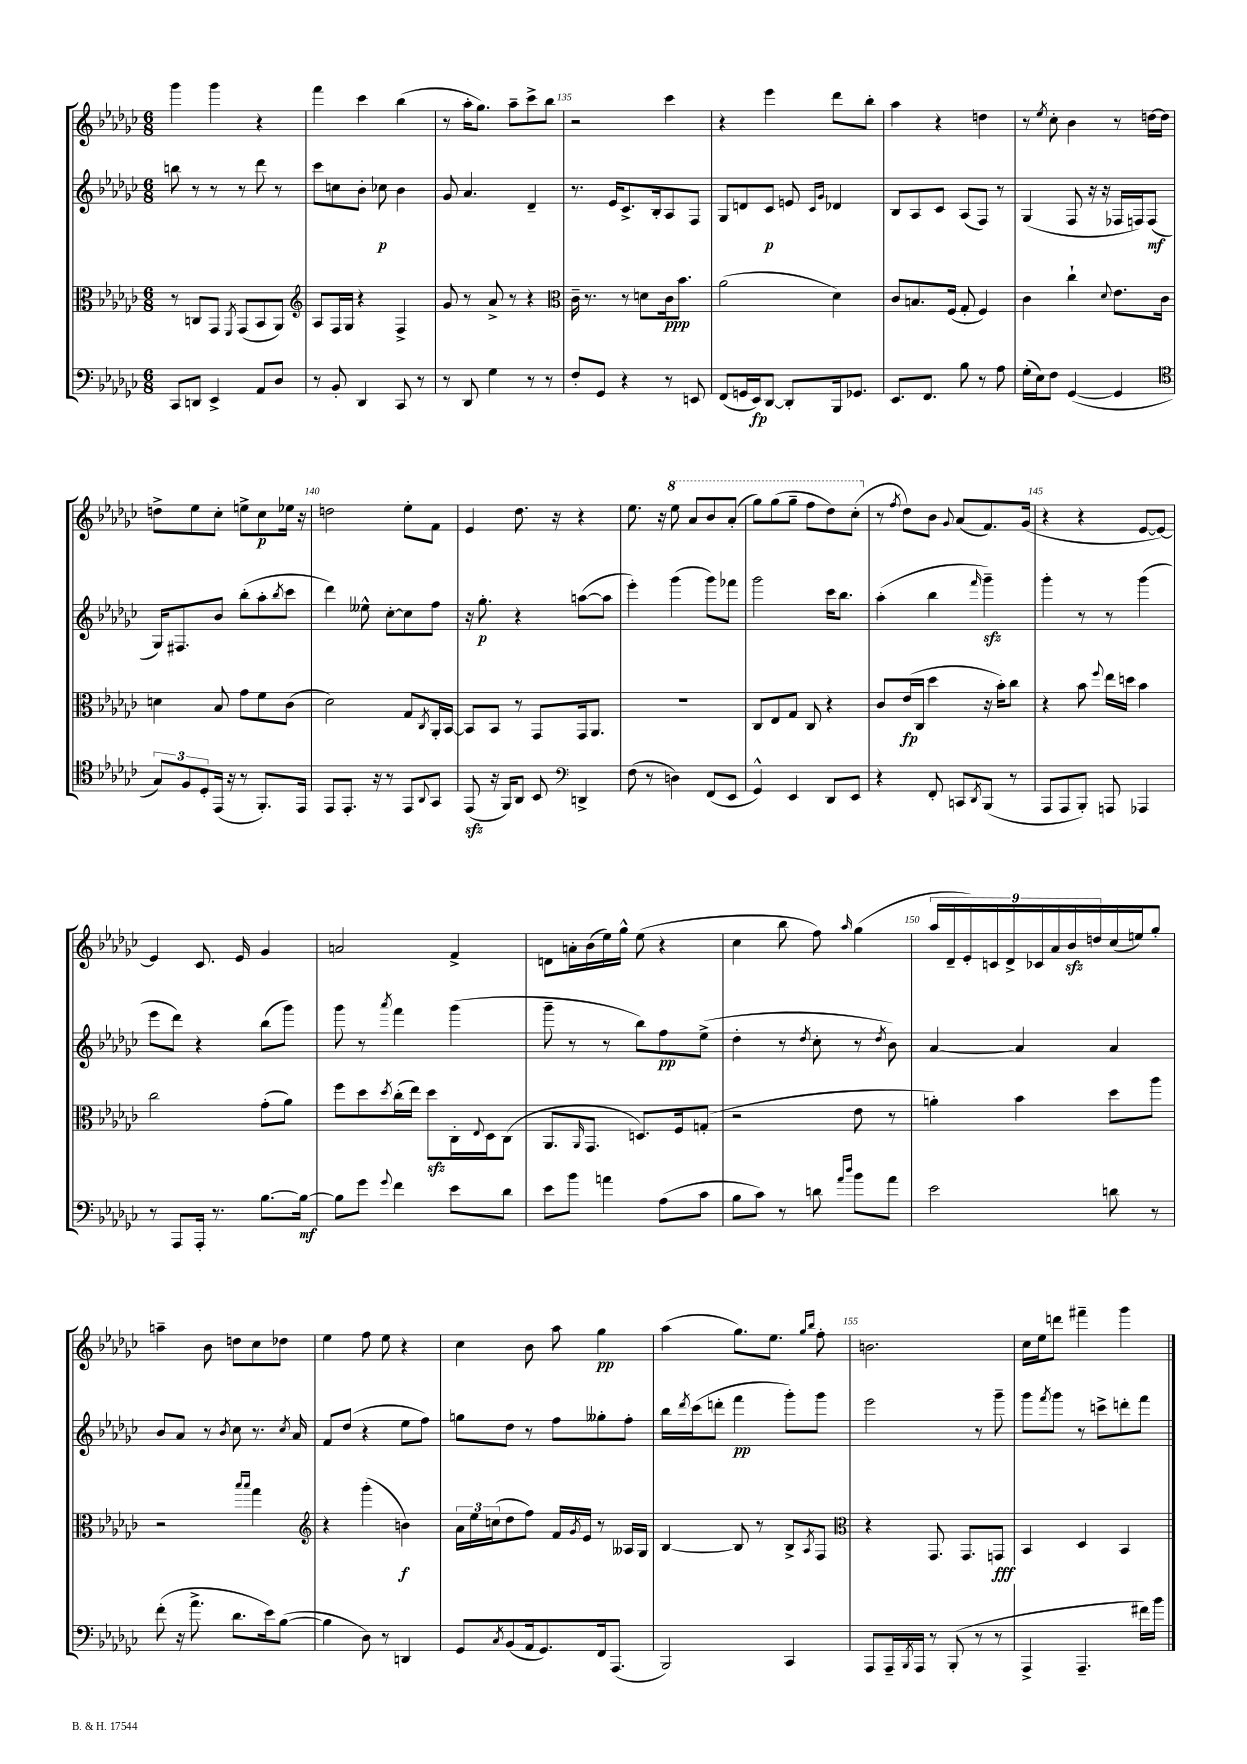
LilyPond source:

<<
\new StaffGroup <<
\new Staff = "s0" {
    \clef treble \key ges \major \numericTimeSignature \time 6/8
    ges'''4 ges'''4 r4 |
    f'''4 ces'''4 bes''4( |
    r8 aes''16-. ges''8.) aes''8-- ces'''8-> bes''8 |
    r2 ces'''4 |
    r4 ees'''4 des'''8 bes''8-. |
    aes''4 r4 d''4 |
    r8 \acciaccatura { ees''8 } ces''8-. bes'4 r8 d''16~ d''16 |
    d''8-> ees''8 ces''8-. e''8-> ces''8\p ees''16 r16 |
    d''2 ees''8-. f'8 |
    ees'4 des''8. r16 r4 |
    ees''8. r16 \ottava #1 ees'''8 aes''8 bes''8 aes''8-.( |
    ges'''8) ges'''8( ges'''8-- f'''8 des'''8) ces'''8-.( \ottava #0 |
    r8 \acciaccatura { f''8 } des''8) bes'8 \appoggiatura { ges'8 } aes'8( f'8.) ges'16( |
    r4 r4 ees'8~ ees'8~) |
    ees'4 ces'8. ees'16 ges'4 |
    a'2 f'4-> |
    d'8 a'16-. bes'16( ees''16) ges''16-^ ees''8( r4 |
    ces''4 bes''8 f''8) \grace { aes''16 } ges''4( |
    \tuplet 9/8 { aes''16 des'16-- ees'16-.) c'16 des'16-> ces'16 aes'16 bes'16\sfz d''16 } ces''16( e''16) ges''8-. |
    a''4-- bes'8 d''8 ces''8 des''8 |
    ees''4 f''8 ees''8 r4 |
    ces''4 bes'8 aes''8 ges''4\pp |
    aes''4( ges''8.) ees''8. \grace { ges''16 bes''16 } f''8-. |
    b'2. |
    ces''16 ees''16 d'''8 fis'''4-- ges'''4 \bar "|." |
}
\new Staff = "s1" {
    \clef treble \key ges \major \numericTimeSignature \time 6/8
    b''8 r8 r8 r8 des'''8 r8 |
    ces'''8 c''8 bes'8-. ces''8\p bes'4 |
    ges'8 aes'4. des'4-- |
    r8. ees'16 ces'8.-> bes16-. aes8 f8 |
    ges8 d'8 ces'8\p e'8 \grace { ces'16 ges'16 } des'4 |
    bes8 aes8 ces'8 aes8( f8) r8 |
    ges4( f8 r16 r16 fes16 f16) f8\mf( |
    ges16) fis8. bes'8 bes''8-.( aes''8-. \acciaccatura { bes''8 } ces'''8 |
    des'''4) eeses''8-^ ces''8~-. ces''8 f''8 |
    r16 ges''8.-.\p r4 a''8~( a''8 |
    ees'''4-.) ges'''4( ges'''8) fes'''8 |
    ges'''2 ces'''16 bes''8. |
    aes''4-.( bes''4 \grace { f'''16 } ges'''4--\sfz) |
    ges'''4-. r8 r8 ges'''4( |
    ees'''8 des'''8) r4 bes''8( ges'''8) |
    ges'''8 r8 \acciaccatura { aes'''8 } f'''4 ges'''4( |
    ges'''8-- r8 r8 bes''8) f''8\pp ees''8->( |
    des''4-. r8 \acciaccatura { des''8 } ces''8-. r8 \acciaccatura { des''8 } bes'8) |
    aes'4~ aes'4 aes'4 |
    bes'8 aes'8 r8 \acciaccatura { bes'8 } ces''8 r8. \acciaccatura { ces''8 } aes'16 |
    f'8 des''8( r4 ees''8 f''8) |
    g''8 des''8 r8 f''8 geses''8-. f''8-. |
    bes''16 \acciaccatura { des'''8 } ces'''16( d'''8-. f'''4\pp ges'''8-.) ges'''8 |
    ees'''2 r8 ges'''8-- |
    ges'''8 \acciaccatura { f'''8 } ges'''8 r8 c'''8-> d'''8-. f'''8 \bar "|." |
}
\new Staff = "s2" {
    \clef alto \key ges \major \numericTimeSignature \time 6/8
    r8 c8 ges,8 \acciaccatura { f,8 } ges,8( bes,8 aes,8) |
    \clef treble aes8 f16 ges16 r4 f4-> |
    ges'8 r8 aes'8-> r8 r4 |
    \clef alto ces'16-- r8. r8 d'8 ces'16\ppp bes'8. |
    aes'2( des'4) |
    ces'8 b8. f16( ges8-. f4) |
    ces'4 ces''4-! \appoggiatura { des'8 } ees'8. ces'16 |
    d'4 bes8 ges'8 f'8 ces'8( |
    des'2) ges8 \acciaccatura { ces8 } aes,16-. bes,16~ |
    bes,8 bes,8 r8 ges,8 ges,16 aes,8. |
    R2. |
    ces8 ees8 ges8 ces8 r4 |
    ces'8 ees'16\fp( ces16 des''4 r16 bes'16-.) ces''8 |
    r4 bes'8 \appoggiatura { f''8 } ees''16 d''16 bes'4 |
    ces''2 ges'8-.( aes'8) |
    f''8 des''8 \acciaccatura { des''8 } ces''16-.( ees''16) des''8\sfz ces16-. \appoggiatura { ees8 } des16 ces8( |
    aes,8. \grace { aes,16 } ges,8. d8.) f16 g8-.( |
    r2 ees'8 r8 |
    a'4-.) bes'4 des''8 aes''8 |
    r2 \grace { bes''16 bes''16 } ges''4 |
    \clef treble r4 ges'''4-.( b'4\f) |
    \tuplet 3/2 { aes'16 ees''16 c''16( } des''8 f''8) f'16 \acciaccatura { ges'8 } ees'16 r8 aeses16 ges16 |
    bes4~ bes8 r8 bes8-> \acciaccatura { aes8 } f8 |
    \clef alto r4 ges,8. ges,8. g,8\fff |
    bes,4 des4 bes,4 \bar "|." |
}
\new Staff = "s3" {
    \clef bass \key ges \major \numericTimeSignature \time 6/8
    ces,8 d,8 ees,4-> aes,8 des8 |
    r8 bes,8-. des,4 ces,8 r8 |
    r8 des,8 ges4 r8 r8 |
    f8-. ges,8 r4 r8 e,8 |
    f,8( g,16 ees,16\fp) des,8~ des,8-. bes,,16 ges,8. |
    ees,8. f,8. bes8 r8 aes8 |
    ges16-.( ees16) f8 ges,4~( ges,4 |
    \clef tenor \tuplet 3/2 { ges8) f8 des8-. } ees,16( r16 r8 f,8.-.) ees,16 |
    ees,8 ees,8.-. r16 r8 ees,8 \appoggiatura { aes,8 } ges,8 |
    ees,8\sfz( r16 f,16) aes,8 bes,8 \clef bass d,4-> |
    f8( r8 d4) f,8( ees,8 |
    ges,4-^) ees,4 des,8 ees,8 |
    r4 f,8-. c,8 \acciaccatura { des,8 } bes,,8( r8 |
    aes,,8 aes,,8 bes,,8-.) a,,8 aes,,4 |
    r8 aes,,8 aes,,16-. r8. bes8.~ bes16~\mf |
    bes8 ges'8 \appoggiatura { ges'8 } f'4 ees'8 des'8 |
    ees'8 bes'8 a'4 aes8( ces'8 |
    bes8 ces'8) r8 d'8 \grace { aes'16 des''16 } bes'8 aes'8 |
    ees'2 d'8 r8 |
    f'8-.( r16 aes'8.-> des'8. ees'16) bes8~( |
    bes4 des8) r8 d,4 |
    ges,8 \acciaccatura { ces8 } bes,8( aes,16 ges,8.) f,16 aes,,8.( |
    bes,,2) ces,4 |
    aes,,8 aes,,16-- \acciaccatura { bes,,8 } aes,,16 r8 bes,,8-.( r8 r8 |
    aes,,4-> aes,,4.-- fis'16) bes'16 \bar "|." |
}
>>
>>
\layout { \context { \Score currentBarNumber = #132 \override BarNumber.break-visibility = ##(#f #t #t) barNumberVisibility = #(every-nth-bar-number-visible 5) } }
